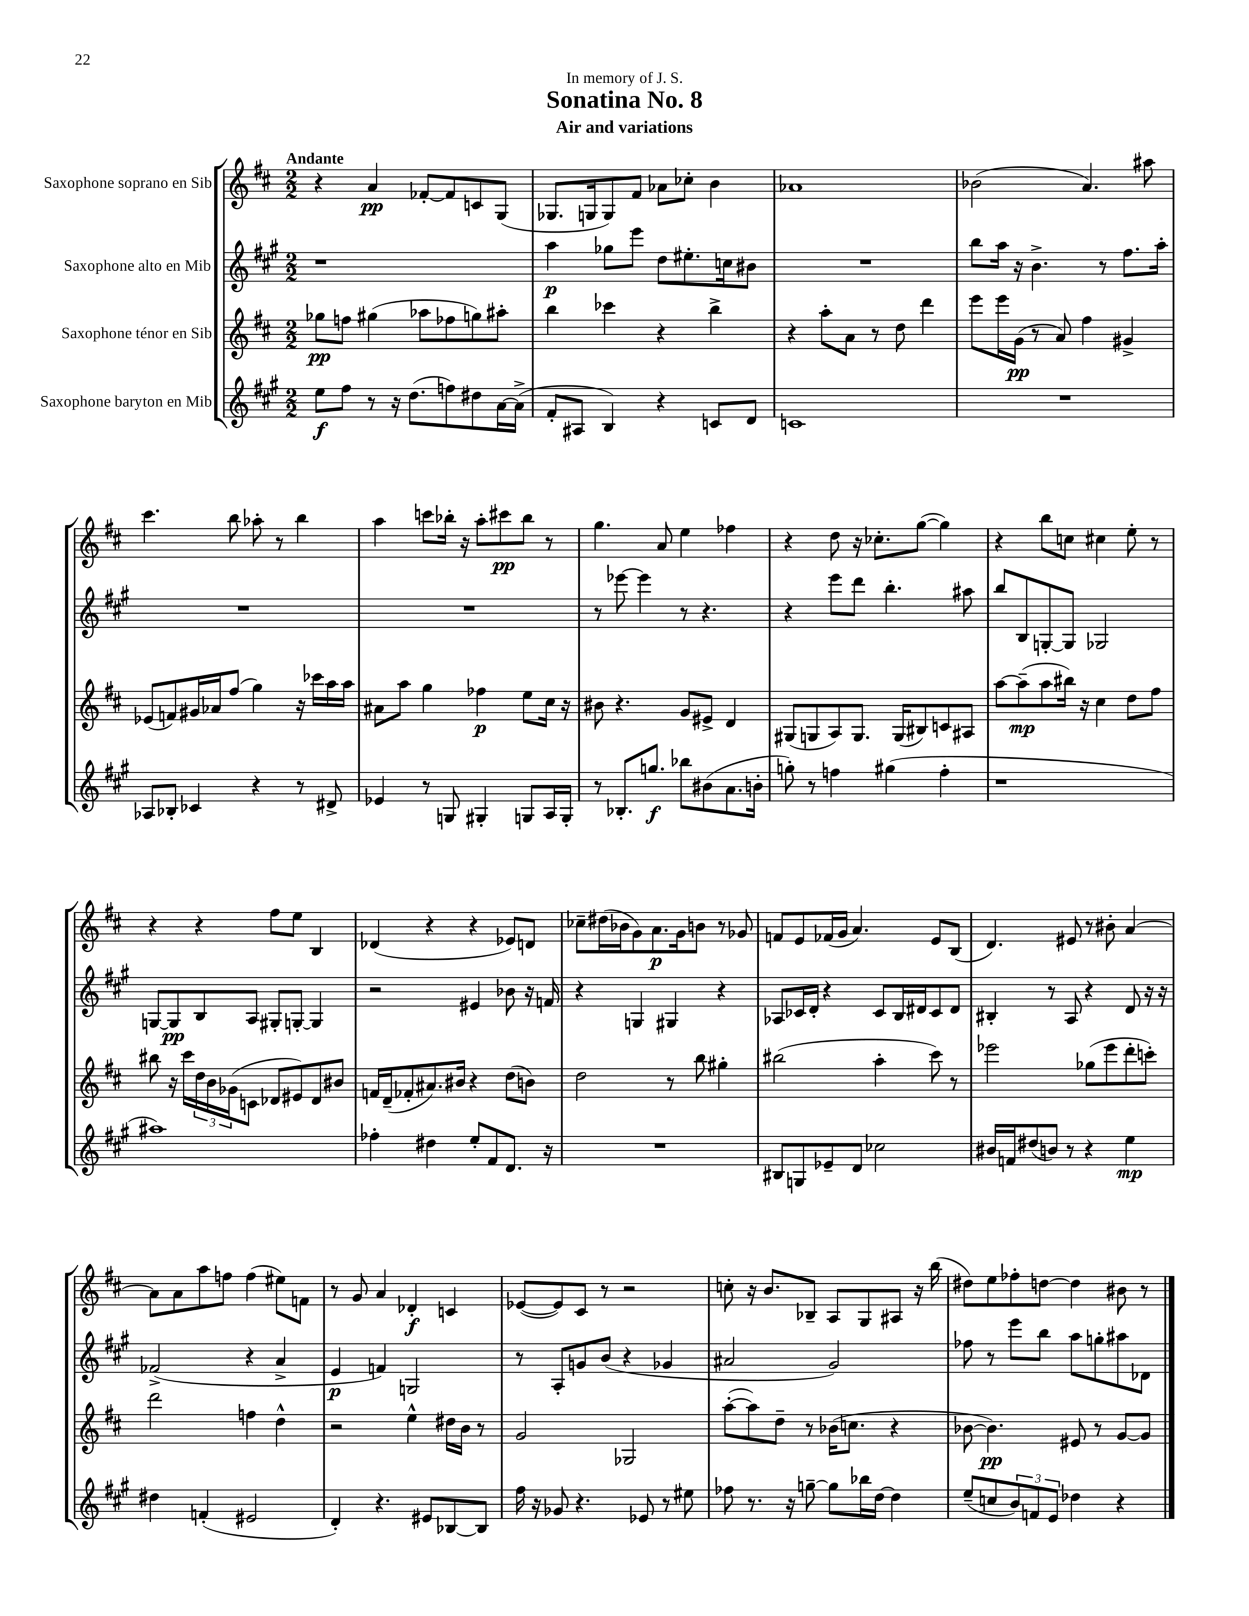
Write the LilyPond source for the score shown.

\header { title = "Sonatina No. 8" subtitle = "Air and variations" dedication = "In memory of J. S." }
<<
\new StaffGroup <<
\new Staff = "s0" \with { instrumentName = "Saxophone soprano en Sib" } {
    \clef treble \key d \major \numericTimeSignature \time 2/2 \tempo "Andante"
    r4 a'4\pp fes'8~-. fes'8 c'8 g8( |
    ges8. g16 g8) fis'8 aes'8 ces''8-. b'4 |
    aes'1 |
    bes'2( a'4.) ais''8 |
    cis'''4. b''8 aes''8-. r8 b''4 |
    a''4 c'''8 bes''16-. r16 a''8-. cis'''8\pp bes''8 r8 |
    g''4. a'8 e''4 fes''4 |
    r4 d''8 r16 ces''8.-. g''8~( g''4) |
    r4 b''8 c''8 cis''4 e''8-. r8 |
    r4 r4 fis''8 e''8 b4 |
    des'4( r4 r4 ees'8) d'8 |
    ces''8-- dis''16( bes'16 g'8) a'8.\p g'16 b'8 r8 ges'8 |
    f'8 e'8 fes'16( g'16 a'4.) e'8 b8( |
    d'4.) eis'8 r8 bis'8-. a'4~ |
    a'8 a'8 a''8 f''8 f''4( eis''8) f'8 |
    r8 g'8 a'4 des'4-.\f c'4 |
    ees'8~( ees'8) cis'8 r8 r2 |
    c''8-. r16 b'8. bes8-- a8 g8 ais8 r16 b''16( |
    dis''8) e''8 fes''8-. d''8~ d''4 bis'8 r8 \bar "|." |
}
\new Staff = "s1" \with { instrumentName = "Saxophone alto en Mib" } {
    \clef treble \key a \major \numericTimeSignature \time 2/2
    r1 |
    a''4\p ges''8 e'''8 d''8 eis''8.-. c''16 bis'8 |
    R1 |
    b''8 a''16 r16 b'4.-> r8 fis''8. a''16-. |
    R1 |
    R1 |
    r8 ees'''8~ ees'''4 r8 r4. |
    r4 e'''8 d'''8 b''4.-. ais''8 |
    b''8 b8 g8~-. g8 ges2 |
    g8~ g8\pp b8 a8 gis8-. g8~-. g4 |
    r2 eis'4 bes'8 r16 f'16 |
    r4 g4 gis4 r4 |
    aes8 ces'16 d'16-. r4 ces'8 b16 dis'16 ces'8 dis'8 |
    bis4-. r8 a8 r4 d'8 r16 r16 |
    fes'2->( r4 a'4-> |
    e'4\p f'4) g2 |
    r8 a8-. g'8 b'8( r4 ges'4 |
    ais'2 gis'2) |
    fes''8 r8 e'''8 b''8 a''8 g''8-. ais''8 des'8 \bar "|." |
}
\new Staff = "s2" \with { instrumentName = "Saxophone ténor en Sib" } {
    \clef treble \key d \major \numericTimeSignature \time 2/2
    ges''8\pp f''8 gis''4( aes''8 fes''8 g''8) ais''8-. |
    b''4 ces'''4 r4 b''4-> |
    r4 a''8-. a'8 r8 d''8 d'''4 |
    e'''8 e'''16 g'16\pp( r8 a'8) fis''4 gis'4-> |
    ees'8( f'8) gis'16 aes'16 fis''8( g''4) r16 ces'''16 a''16 a''16 |
    ais'8 a''8 g''4 fes''4\p e''8 cis''16 r16 |
    bis'8 r4. g'8 eis'8-> d'4 |
    gis8( g8 a8) g8. g16( bis8) c'8 ais8 |
    a''8~ a''8--\mp( a''8 bis''16) r16 cis''4 d''8 fis''8 |
    bis''8 r16 cis'''16 \tuplet 3/2 { d''16 b'16 ges'16( } c'8 des'8 eis'8) des'8 bis'8 |
    f'16 d'16--( fes'8-. ais'8.) bis'16 r4 d''8( b'8) |
    d''2 r8 b''8 gis''4-. |
    bis''2( a''4-. cis'''8) r8 |
    ees'''2 ges''8( ees'''8 d'''8-. c'''8-.) |
    d'''2 f''4 d''4-^ |
    r2 e''4-^ dis''16 b'16 r8 |
    g'2 ges2 |
    a''8~-.( a''8) d''8-- r8 bes'16( c''8. r4 |
    bes'8~ bes'4.\pp) eis'8 r8 g'8~ g'8 \bar "|." |
}
\new Staff = "s3" \with { instrumentName = "Saxophone baryton en Mib" } {
    \clef treble \key a \major \numericTimeSignature \time 2/2
    e''8\f fis''8 r8 r16 d''8.( f''8) dis''8 a'16~ a'16->( |
    fis'8-. ais8 b4) r4 c'8 d'8 |
    c'1 |
    R1 |
    aes8 bes8-. ces'4 r4 r8 dis'8-> |
    ees'4 r8 g8 gis4-. g8 a16 g16-. |
    r8 bes8.-. g''8.\f bes''8 bis'8( a'8. b'16-. |
    g''8-.) r8 f''4 gis''4( f''4-. |
    r1 |
    ais''1) |
    fes''4-. dis''4 e''8-. fis'8 d'8. r16 |
    R1 |
    bis8 g8 ees'8-- d'8 ces''2 |
    bis'16 f'16 dis''8( b'8) r8 r4 e''4\mp |
    dis''4 f'4-.( eis'2 |
    d'4-.) r4. eis'8 bes8~ bes8 |
    fis''16 r16 ges'8 r4. ees'8 r8 eis''8 |
    fes''8 r8. r16 g''8~-- g''8 bes''16 d''16~ d''4 |
    e''8--( c''8 \tuplet 3/2 { b'8) f'8 e'8 } des''4 r4 \bar "|." |
}
>>
>>
\layout { \context { \Score \remove "Bar_number_engraver" } }
